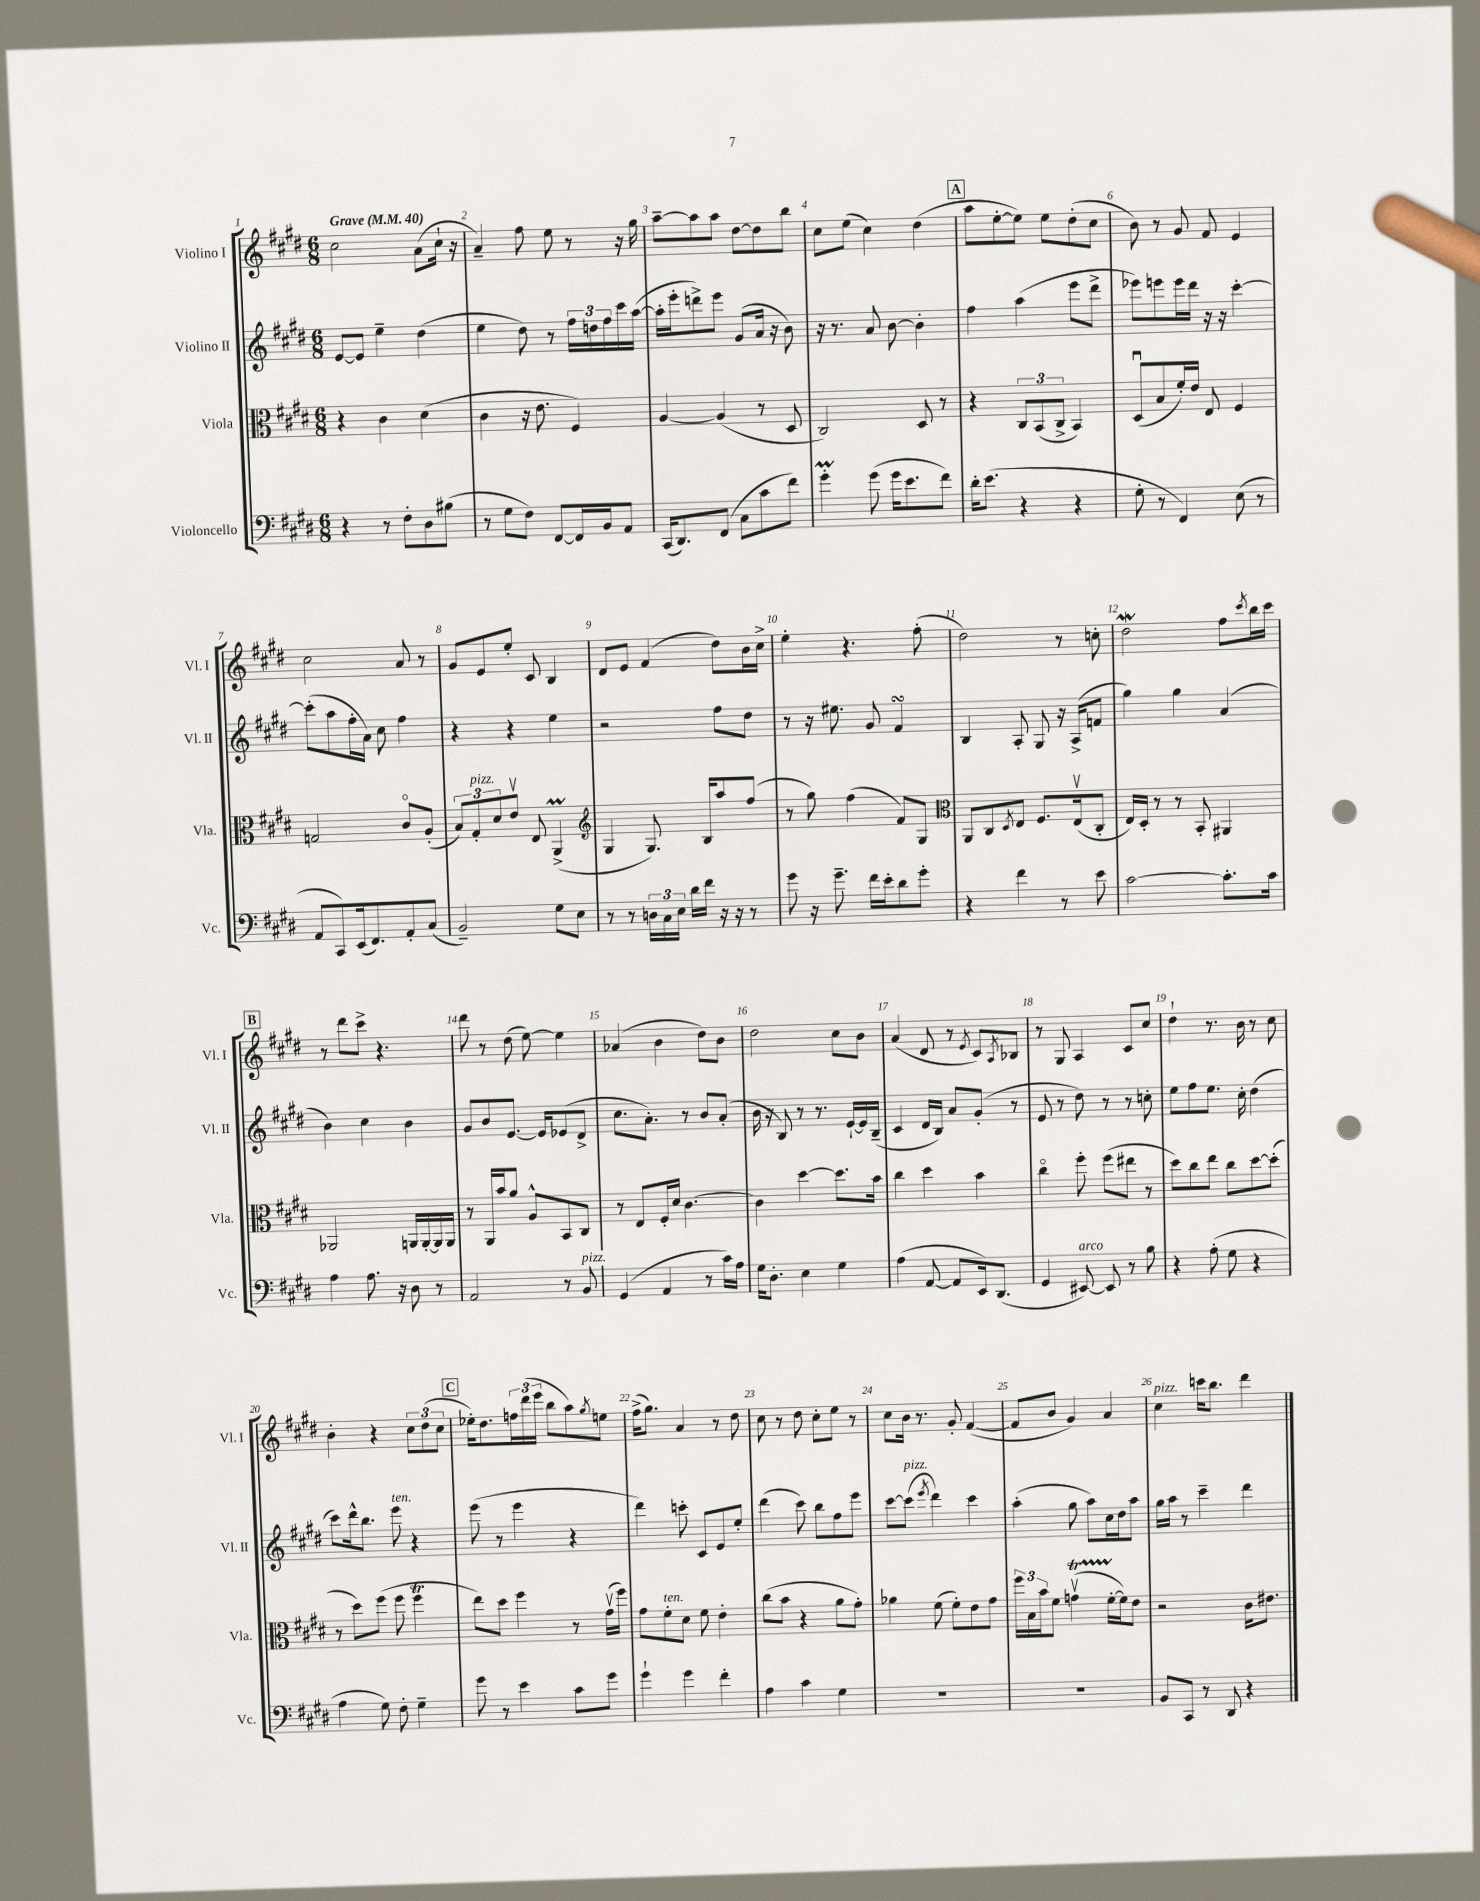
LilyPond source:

<<
\new StaffGroup <<
\new Staff = "s0" \with { instrumentName = "Violino I" shortInstrumentName = "Vl. I" } {
    \clef treble \key e \major \numericTimeSignature \time 6/8 \tempo "Grave" 4 = 40
    cis''2 a'8( cis''16-! r16 |
    a'4--) fis''8 e''8 r8 r16 gis''16 |
    a''8~-- a''8 a''8 dis''8~ dis''8 b''8 |
    cis''8 e''8( cis''4) dis''4( |
    \mark \markup { \box "A" } a''8 e''8~-. e''8) e''8 dis''8-.( cis''8 |
    b'8) r8 gis'8 fis'8 e'4 |
    cis''2 a'8 r8 |
    gis'8 e'8 e''8-. cis'8 b4 |
    dis'8 e'8 fis'4( dis''8) b'16 cis''16-> |
    e''4-. r4. fis''8-.( |
    dis''2) r8 c''8-. |
    dis''2\mordent fis''8 \acciaccatura { cis'''8 } b''16 cis'''16 |
    \mark \markup { \box "B" } r8 dis'''8 cis'''8-> r4. |
    dis'''8 r8 dis''8( e''8~) e''4 |
    aes'4( b'4 dis''8) b'8 |
    dis''2 cis''8 b'8 |
    a'4( dis'8 r8 \acciaccatura { e'8 } cis'8) \acciaccatura { a8 } bes8 |
    r8 gis8 a4 cis'8 cis''8 |
    dis''4-! r8. b'16 r8 cis''8 |
    b'4-. r4 \tuplet 3/2 { cis''8 dis''8( cis''8 } |
    \mark \markup { \box "C" } ees''16-.) dis''8. \tuplet 3/2 { f''16 dis'''16( e'''16 } b''8 a''8) \acciaccatura { gis''8 } e''8 |
    fis''16->( gis''8.) a'4 r8 dis''8 |
    cis''8 r8 dis''8 cis''8-. e''8 r8 |
    cis''8 b'16 r8. gis'8-. fis'4~( |
    fis'8 b'8 gis'4) a'4 |
    cis''4^\markup { \italic "pizz." } c'''16 b''8. dis'''4 \bar "|." |
}
\new Staff = "s1" \with { instrumentName = "Violino II" shortInstrumentName = "Vl. II" } {
    \clef treble \key e \major \numericTimeSignature \time 6/8
    e'8~ e'8 e''4-- dis''4( |
    e''4 dis''8) r8 \tuplet 3/2 { fis''16 d''16 fis''16 } cis'''16 a''16~( |
    a''16-. e'''16-. d'''8->) e'''8 gis'8( a'16 r16 b'8) |
    r16 r8. a'8 b'8~ b'4-. |
    \mark \markup { \box "A" } fis''4 a''4( e'''8 dis'''8-> |
    ees'''8) e'''8 e'''16 dis'''16 r16 r16 cis'''4~-. |
    cis'''8-.( a''8 fis''16-. a'16) cis''8 fis''4 |
    r4 r4 e''4 |
    r2 fis''8 dis''8 |
    r8 r16 eis''8. gis'8 fis'4\turn |
    b4 a8-. gis8 r16 a16->( f'8 |
    gis''4) gis''4 a'4( |
    \mark \markup { \box "B" } b'4) cis''4 b'4 |
    gis'8 b'8 e'8.~ e'16 ees'8( dis'8-> |
    cis''8. a'8.-.) r8 b'8 a'8-.( |
    b'16 r16 b8) r8 r8. e'16~-! e'16 b16--( |
    cis'4 dis'16 b16) a'8 gis'8-.( r8 |
    e'8 r8 dis''8) r8 r8 c''8-. |
    e''8 fis''8 e''8. cis''16-. dis''4( |
    cis'''8) dis'''16-^ b''8. e'''8^\markup { \italic "ten." } r4 |
    \mark \markup { \box "C" } e'''8( r8 e'''4 r4 |
    dis'''4) c'''8-. cis'8 e'8 e''8-. |
    dis'''4( cis'''8) b''8 fis''8 e'''8 |
    cis'''8~ cis'''8^\markup { \italic "pizz." }( \acciaccatura { e'''8 } dis'''4) cis'''4 |
    a''4-.( gis''8 a''8) cis''16 dis''16 a''8 |
    gis''16 a''16 r8 cis'''4-- dis'''4 \bar "|." |
}
\new Staff = "s2" \with { instrumentName = "Viola" shortInstrumentName = "Vla." } {
    \clef alto \key e \major \numericTimeSignature \time 6/8
    r4 cis'4 dis'4( |
    cis'4 r16 e'8. fis4) |
    a4~ a4( r8 dis8 |
    cis2) dis8 r8 |
    \mark \markup { \box "A" } r4 \tuplet 3/2 { cis8 b,8( cis8-> } b,4) |
    dis8\downbow( b8 fis'16-.) e'16 e8 fis4 |
    g2 cis'8\flageolet a8-.( |
    \tuplet 3/2 { b8) gis8-.^\markup { \italic "pizz." } dis'8 } e'8\upbow e8 a,4->\prall( |
    \clef treble gis4 gis8.) b16 a''8 fis''8( |
    r8 gis''8) fis''4( fis'8) gis8 |
    \clef alto a,8 cis8 \acciaccatura { dis8 } e8 fis8. e16\upbow( cis8-. |
    e16) dis16-. r8 r8 b,8-. ais,4 |
    \mark \markup { \box "B" } aes,2 a,16 a,16~-. a,16 a,16 |
    r8 a,16 b'16 a'8 a8-^ b,8 cis8 |
    r8 e8 fis16-. dis'16 cis'4.~ |
    cis'4 dis''4~ dis''8. b'16 |
    cis''4 dis''4 b'4 |
    cis''4\flageolet fis''8-. fis''8( eis''8 r8 |
    dis''8) cis''8 e''8 cis''8 dis''8~ dis''8-.( |
    r8 dis''8) fis''8( fis''8 fis''4\trill |
    \mark \markup { \box "C" } e''8) dis''8 fis''4 r8 gis'16\upbow( fis''16) |
    gis'8 fis'8-.^\markup { \italic "ten." } dis'8 fis'8 e'4-. |
    cis''8( b'8 r4 a'8 gis'8-.) |
    aes'4 fis'8( fis'8-.) e'8 gis'8 |
    \tuplet 3/2 { fis''16 b16 b'16 } fis'8 g'4\upbow\startTrillSpan( fis'16~-. fis'16\stopTrillSpan) e'8 |
    r2 cis'16 eis'8. \bar "|." |
}
\new Staff = "s3" \with { instrumentName = "Violoncello" shortInstrumentName = "Vc." } {
    \clef bass \key e \major \numericTimeSignature \time 6/8
    r4 r8 fis8-. dis8 bis8( |
    r8 gis8 fis8) fis,8~ fis,16 b,16 a,8 |
    cis,16( dis,8.) fis,8( cis8 cis'8 fis'8) |
    gis'4-.\prall gis'8( gis'16 e'8. fis'8) |
    \mark \markup { \box "A" } dis'16-. e'8.( r4 r4 |
    gis8-. r8 fis,4) e8( r8 |
    a,8 cis,8) e,16( fis,8.) a,8-. cis8( |
    b,2--) gis8 e8 |
    r8 r8 \tuplet 3/2 { d16 cis16 e16 } dis'16 fis'16 r16 r16 r8 |
    gis'8 r16 gis'8.-- fis'16 e'16-. dis'8 gis'8-. |
    r4 fis'4 r8 e'8 |
    cis'2~ cis'8.-. cis'16 |
    \mark \markup { \box "B" } a4 a8. r16 dis8 r8 |
    a,2 r8 b,8^\markup { \italic "pizz." } |
    gis,4( a,4 r8 cis'16) a16 |
    gis16 dis8.-. e4 gis4 |
    a4( a,8~ a,8 e,16) dis,8.( |
    gis,4 eis,8~^\markup { \italic "arco" }) eis,8 r8 b8 |
    r4 a8-.( gis8 r4 |
    a4 gis8) fis8-. gis4-- |
    \mark \markup { \box "C" } gis'8 r8 e'4 cis'8 gis'8 |
    gis'4-! gis'4 fis'4-. |
    a4 cis'4 gis4 |
    R2. |
    R2. |
    b,8 cis,8 r8 dis,8 r4 \bar "|." |
}
>>
>>
\layout { \context { \Score \override BarNumber.break-visibility = ##(#f #t #t) barNumberVisibility = #all-bar-numbers-visible } }
